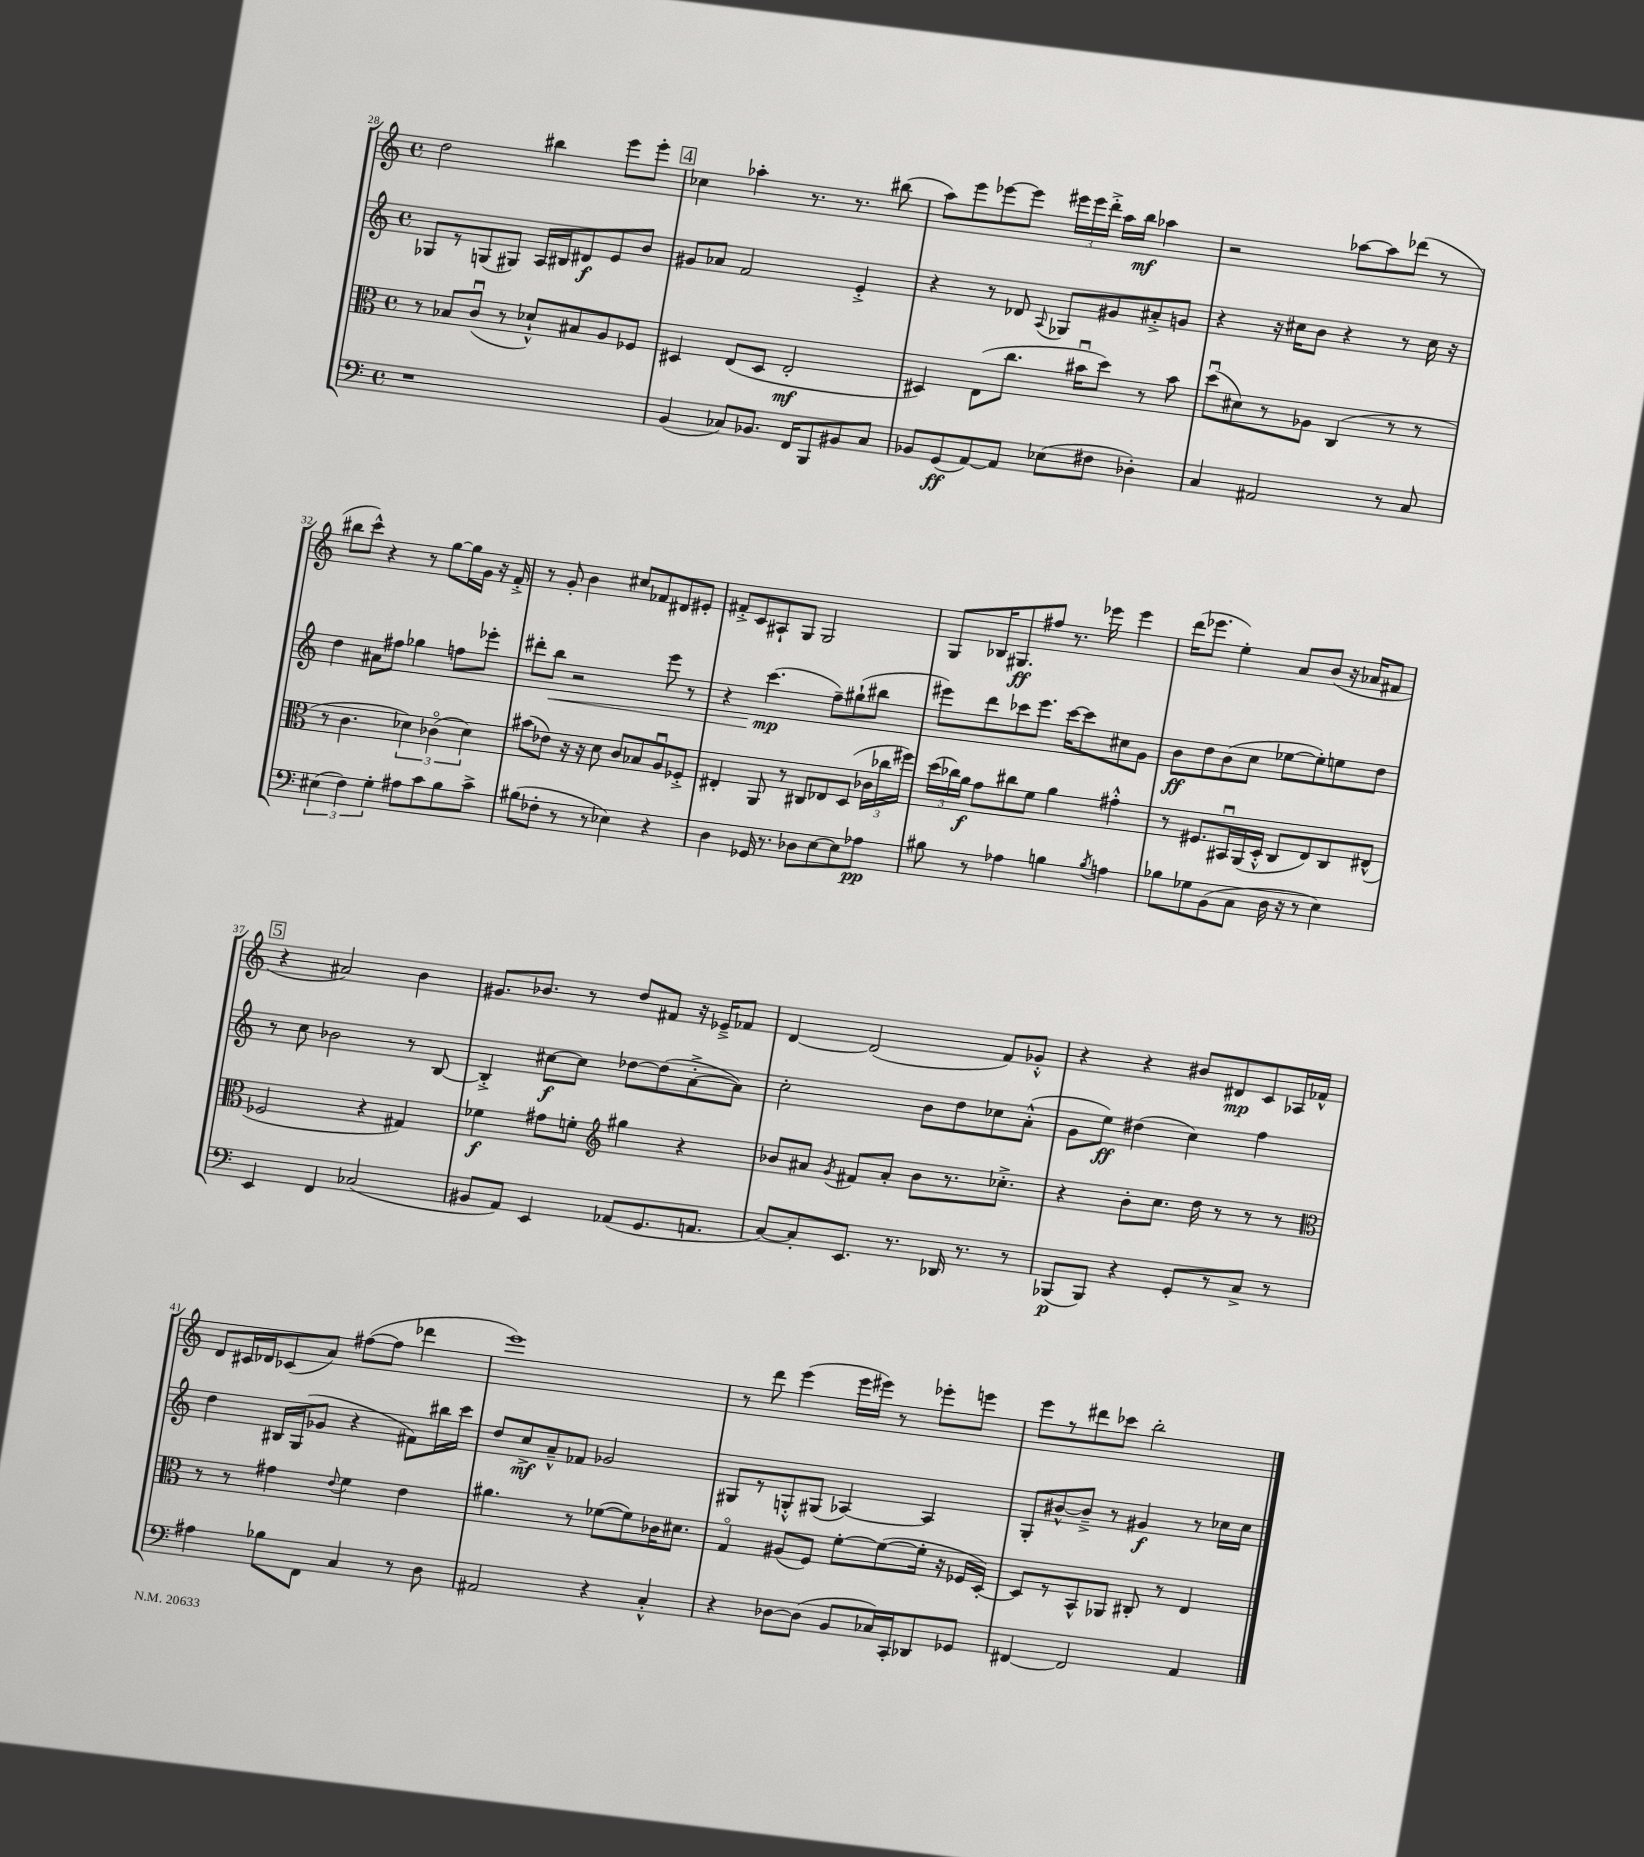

**kern	**kern	**kern	**kern
*staff4	*staff3	*staff2	*staff1
*clefF4	*clefC3	*clefG2	*clefG2
*k[]	*k[]	*k[]	*k[]
*M4/4	*M4/4	*M4/4	*M4/4
*met(c)	*met(c)	*met(c)	*met(c)
1r	8r	8G-	2dd
.	8B-	8r	.
.	(8cu	(8G	.
.	8r	8G#)	.
.	8d-`^^)	16A	4bb#
.	.	16B#	.
.	8B#	8d#	.
.	8A	8e	8eee
.	8F-	8b	8eee'
=	=	=	=
(4BB	4D#	8g#	4cc-
.	.	8a-	.
8C-)	(8E	2f	4aa-'
8.BB-	8D#	.	.
.	2E'	.	8.r
16FF	.	.	.
8BBB	.	.	.
.	.	.	8.r
8BB#	.	4e'^	.
8C-	.	.	(8bb#
=	=	=	=
8BB-	4D#)	4r	8aa)
(8GG	.	.	8eee
[8AA)	(8E	8r	[8eee-
8AA]	8.cc	8d-	8eee-]
.	.	8qqA	.
(8E-	.	8G-	24eee#
.	.	.	24eee#
.	16b#u	.	.
.	.	.	24ddd'^
8F#	8dd)	8g#	16aa
.	.	.	16bb
4D-')	8r	8a#'^	4aa-
.	8b#	8g	.
=	=	=	=
4C	(8ddu	4r	2r
.	8d#)	.	.
2AA#	8r	16r	.
.	.	16cc#	.
.	8A-	8b	.
.	(4C	4r	[8aa-
.	.	.	8aa-]
8r	8r	8r	(8ddd-
8C	8r	16cc#	8r
.	.	16r	.
=	=	=	=
(6E#	8r	4dd	8bb#
.	4.c	.	8ccc^^)
6F)	.	.	.
.	.	8a#	4r
6G'	.	.	.
.	.	8ff#	.
8A#	6d-)	4gg-	8r
8c	.	.	[8gg
.	(6c-o	.	.
8B	.	8ff	16gg]
.	.	.	16g
.	6d-)	.	.
8c^	.	8eee-'	16r
.	.	.	16f'^
=	=	=	=
(8B#	(8b#	8ddd#'	8r
8F-'	8e-)	8bb	8g'
8r	16r	2r	4b
.	16r	.	.
8r	8d	.	.
4E-)	8c	.	8cc#
.	8B-	.	8f-
4r	8Au	8eee	8d#
.	8F-'^	8r	8e#'
=	=	=	=
4D	4E#'	4r	8f#'^
.	.	.	8c
16GG-	8AA	(4.ccc	8A#`
8.r	.	.	.
.	8r	.	8G
8D-	8C#	.	2G
[8E	8E-	8ff~)	.
8E]	(8D	(8gg#`	.
8A-	24c-	8bb#	.
.	24cc-	.	.
.	24ff#)	.	.
=	=	=	=
8B#	(24dd	8eee#)	8G
.	24cc-)	.	.
.	24a	.	.
8r	8g	8ddd	16B-
.	.	.	8.G#
4A-	8cc#	8ccc-	.
.	8f	8.eee#	8ff#
4B	4a	.	8.r
.	.	[16ccc-	.
.	.	8ccc-]	.
.	.	.	16eee-
8qB	.	.	.
4A	4g#'^^	8cc#	4eee-
.	.	8g	.
=	=	=	=
8B-	8r	8b	(16ddd
.	.	.	8.eee-
8G-	8.F#	8dd	.
(8BB	.	(8b	4ee')
.	16BB#u	.	.
8C	(16AA	8cc	.
.	16D'^^	.	.
16D	8C	[8ee-	8a
16r	.	.	.
8r	8E)	8ee-'])	(8b
4E)	8C	8ee	16r
.	.	.	16a-
.	(8E#^^	8dd	8f#
=	=	=	=
4EE	2F-	8r	4r
.	.	8cc	.
4FF	.	2b-	2a#)
(2C-	4r	.	.
.	4G#)	8r	4b
.	.	[8B	.
=	=	=	=
8BB#	4f-	4B'^]	8.g#
8AA)	.	.	.
.	.	.	8.b-
4EE	8g#	[8cc#	.
.	8f'	8cc#]	8r
*	*clefG2	*	*
(8AA-	4gg#	[8dd-	8dd
8.GG	.	(8dd-]	8f#
.	4r	[8a'^	16r
8.AA	.	.	16e-~^
.	.	8a])	8f-
=	=	=	=
[8C)	8b-	2cc'	[4d
8C']	8a#	.	.
.	8qg	.	.
8.EE	8f#	.	(2d]
.	8a#'	.	.
8.r	.	.	.
.	8b-	8b	.
16DD-	8.r	8dd	.
8.r	.	.	.
.	.	8cc-	8f)
.	8.cc-'^	.	.
8r	.	(8a'^^	8g-'^^
=	=	=	=
(8BBB-	4r	8g	4r
8BBB-)	.	8ee)	.
4r	8b'	(4dd#	4r
.	8.cc	.	.
8GG'	.	4cc)	8b#
.	16dd	.	.
8r	8r	.	8d#
8C^	8r	4ff	8c
8r	8r	.	16A-
.	.	.	16f-^^
=	=	=	=
*	*clefC3	*	*
4A#	8r	4dd	8d
.	8r	.	16c#
.	.	.	16d-
8B-	4g#	16B#	(8c-
.	.	(16G	.
8FF	.	8g-	8a)
.	8qqe	.	.
4C	4f	4r	([8ff#
.	.	.	8ff#]
8r	4e	8f#)	4ddd-
8D	.	16bb#	.
.	.	16ccc	.
=	=	=	=
2AA#	4.a#	8dd	1eee)
.	.	8cc^	.
.	.	8a~^^	.
.	8r	8f-	.
4r	([8f-	2g-	.
.	8f-])	.	.
4C'^^	16c-	.	.
.	8.d#	.	.
=	=	=	=
4r	4Go	8G#	8r
.	.	8r	8ddd
[8D-	(8A#	8G'^^	(4eee
(8D-]	8F)	(8G#	.
8BB	[8f'	[4A-)	16eee
.	.	.	16eee#)
16C-)	(8f_	.	8r
16CC'	.	.	.
8DD-	16f']	4A-]	8eee-'
.	16r	.	.
8GG-	16F-	.	8eee
.	[16D')	.	.
=	=	=	=
[4FF#	8D]	8G'	8eee
.	8r	[8b#^^	8r
2FF#]	8BB^^	8b#~^]	8ddd#
.	8AA-	8r	8ccc-
.	8C#'	4g#	2bb'
.	8r	.	.
4AA	4E	8r	.
.	.	16cc-	.
.	.	16cc-	.
==	==	==	==
*-	*-	*-	*-
